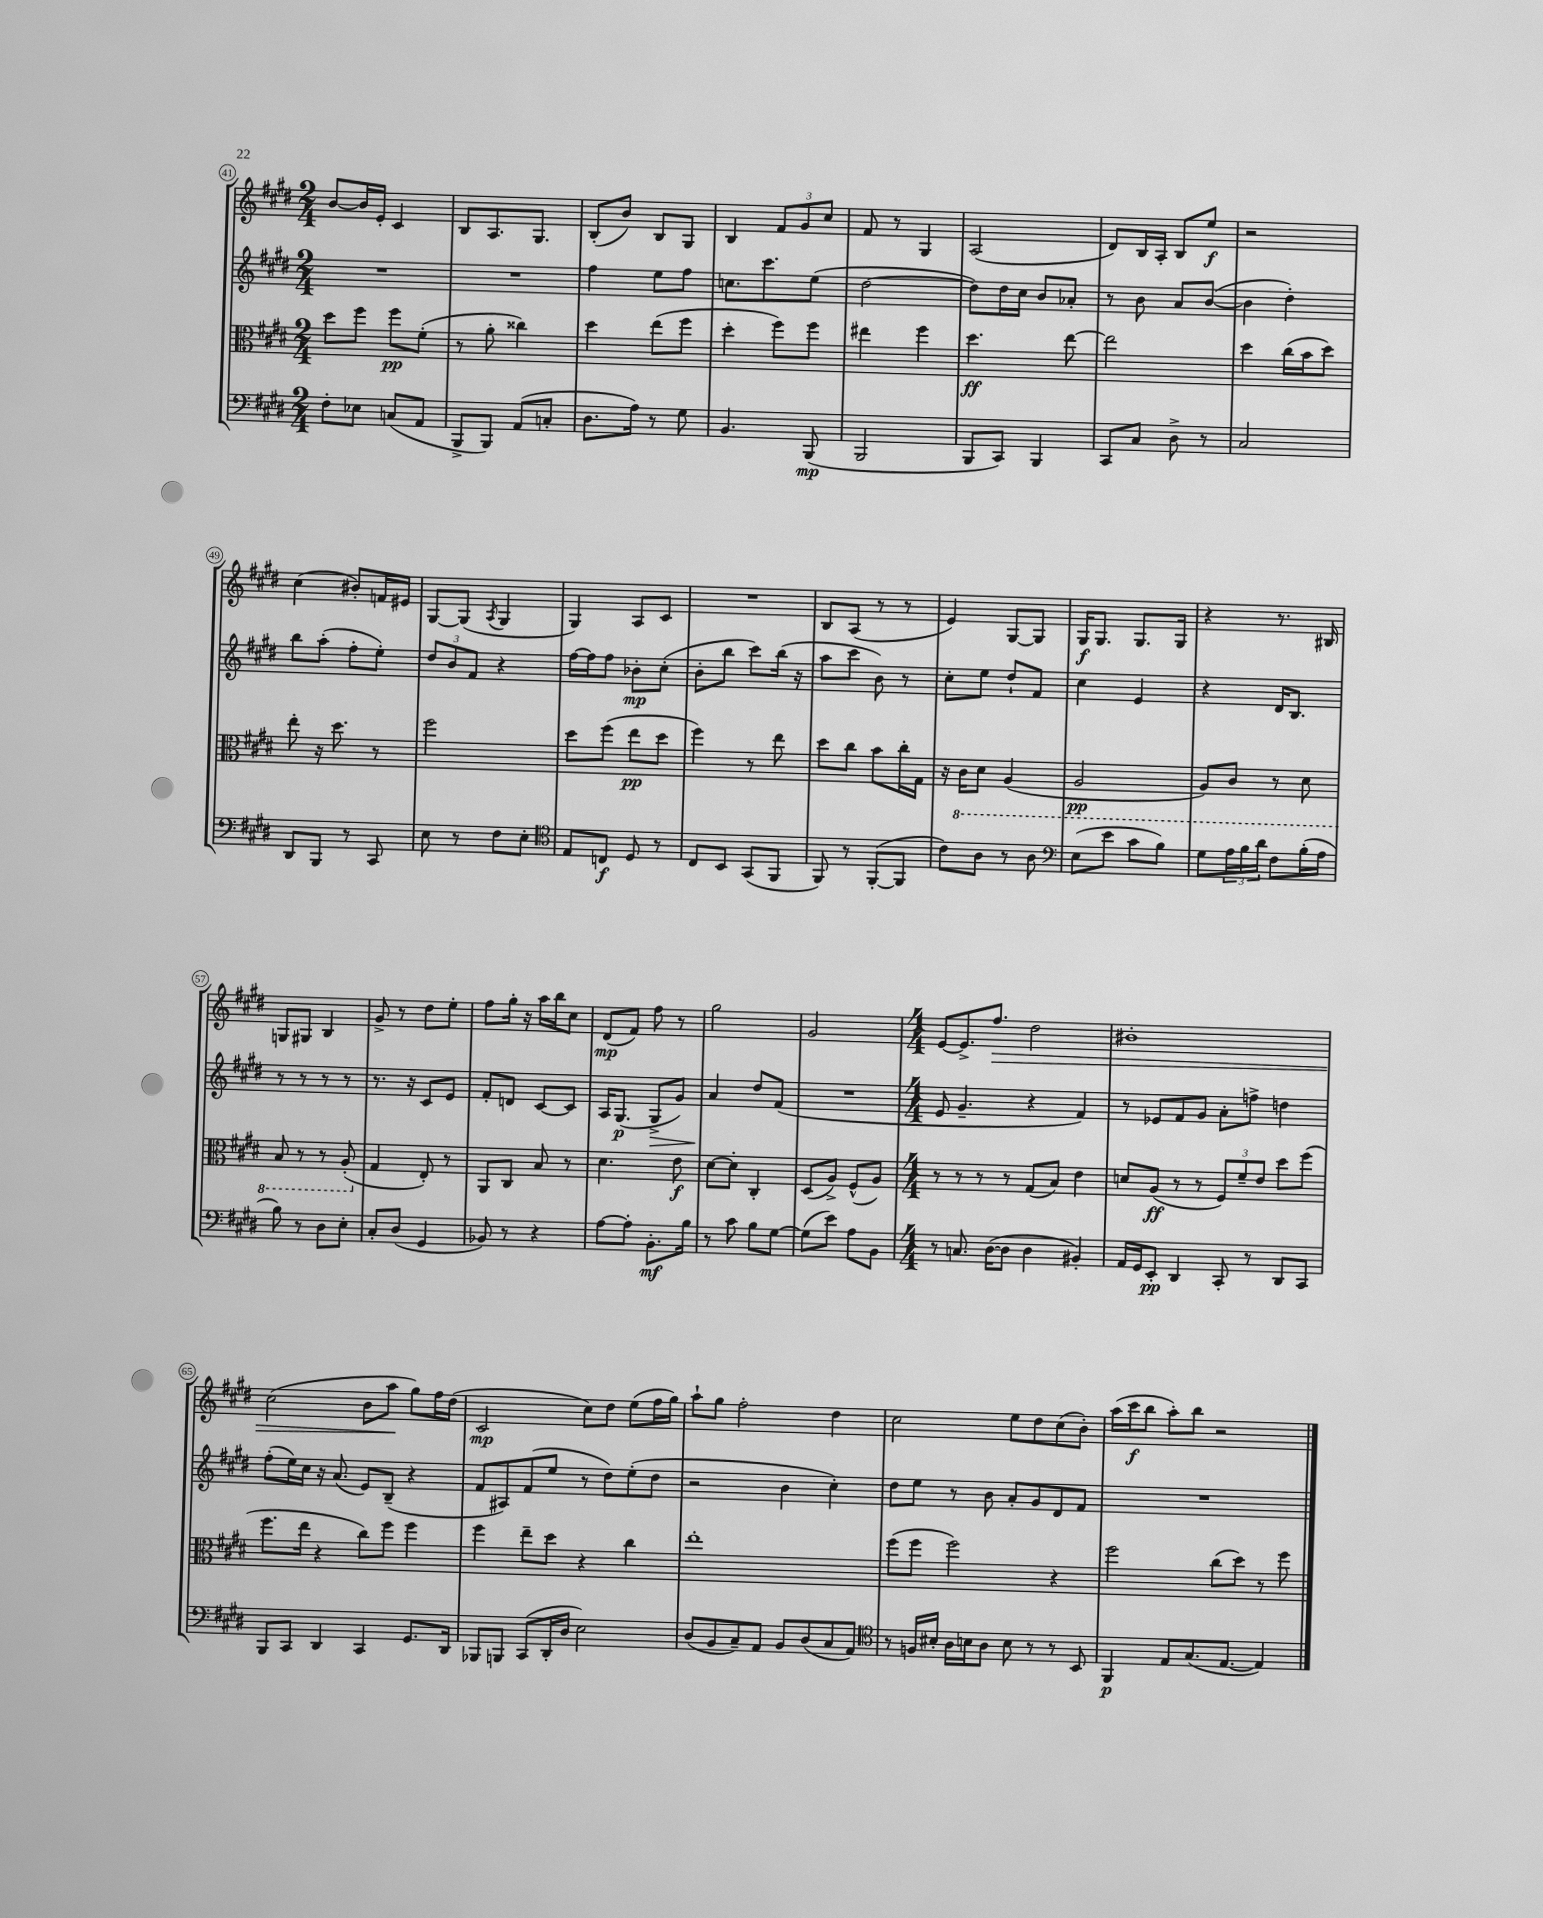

**kern	**dynam	**kern	**dynam	**kern	**dynam	**kern	**dynam
*part4	*part4	*part3	*part3	*part2	*part2	*part1	*part1
*staff4	*staff4	*staff3	*staff3	*staff2	*staff2	*staff1	*staff1
*clefF4	*	*clefC3	*	*clefG2	*	*clefG2	*
*k[f#c#g#d#]	*	*k[f#c#g#d#]	*	*k[f#c#g#d#]	*	*k[f#c#g#d#]	*
*M2/4	*	*M2/4	*	*M2/4	*	*M2/4	*
=41	=41	=41	=41	=41	=41	=41	=41
8F#'\L	.	8dd#\L	.	2r	.	[8b/L	.
8E-X\J	.	8ff#\J	.	.	.	16b/L]	.
.	.	.	.	.	.	16e'/JJ	.
(8Cn/L	.	8ff#\L	pp	.	.	4c#/	.
8AA/J	.	(8f#'\J	.	.	.	.	.
=42	=42	=42	=42	=42	=42	=42	=42
8BBB^/L	.	8r	.	2r	.	8B/L	.
8BBB/J)	.	8a'\	.	.	.	8.A/	.
(8AA/L	.	4cc##X\)	.	.	.	.	.
.	.	.	.	.	.	8.G#/J	.
8Cn'/J	.	.	.	.	.	.	.
=43	=43	=43	=43	=43	=43	=43	=43
8.D#\L	.	4dd#\	.	4ff#\	.	(8B'/L	.
.	.	.	.	.	.	8b/J)	.
16A\Jk)	.	.	.	.	.	.	.
8r	.	(8ee\L	.	8ee\L	.	8B/L	.
8G#\	.	8ff#\J	.	8ff#\J	.	8G#/J	.
=44	=44	=44	=44	=44	=44	=44	=44
4.BB/	.	4dd#'\	.	8.ccn\L	.	4B/	.
.	.	.	.	8.ccc#\	.	.	.
.	.	8ff#\L)	.	.	.	12f#/L	.
.	.	.	.	.	.	12g#/	.
(8BBB/	mp	8ff#\J	.	(8ee\J	.	.	.
.	.	.	.	.	.	12cc#/J	.
=45	=45	=45	=45	=45	=45	=45	=45
2BBB/	.	4ee#X\	.	[2dd#\	.	8f#/	.
.	.	.	.	.	.	8r	.
.	.	4ff#\	.	.	.	4G#/	.
=46	=46	=46	=46	=46	=46	=46	=46
8BBB/L	.	4.dd#\	ff	8dd#\L])	.	(2A/	.
8CC#/J)	.	.	.	16dd#\L	.	.	.
.	.	.	.	16cc#\JJ	.	.	.
4BBB/	.	.	.	8b/L	.	.	.
.	.	[8ee\	.	8a-X'/J	.	.	.
=47	=47	=47	=47	=47	=47	=47	=47
8CC#/L	.	2ee\]	.	8r	.	8d#/L)	.
8C#/J	.	.	.	8b\	.	16B/L	.
.	.	.	.	.	.	16A'/JJ	.
8D#^\	.	.	.	8a/L	.	8B/L	.
8r	.	.	.	([8b/J	.	8ee/J	f
=48	=48	=48	=48	=48	=48	=48	=48
2C#/	.	4dd#\	.	4b\]	.	2r	.
.	.	(16cc#\LL	.	4dd#'\)	.	.	.
.	.	16b\J	.	.	.	.	.
.	.	8dd#\J)	.	.	.	.	.
!!LO:LB:g=z
=49	=49	=49	=49	=49	=49	=49	=49
8DD#/L	.	8ee'\	.	8bb\L	.	(4cc#\	.
8BBB/J	.	16r	.	(8aa'\J	.	.	.
.	.	8.dd#\	.	.	.	.	.
8r	.	.	.	8ff#'\L	.	8b#X'/L)	.
8CC#/	.	8r	.	8ee'\J)	.	16fn/L	.
.	.	.	.	.	.	16e#X/JJ	.
=50	=50	=50	=50	=50	=50	=50	=50
8E\	.	2ff#\	.	12dd#/L	.	[8G#/L	.
.	.	.	.	12b/	.	.	.
8r	.	.	.	.	.	(8G#/J]	.
.	.	.	.	12f#/J	.	.	.
.	.	.	.	.	.	8qA/	.
8F#\L	.	.	.	4r	.	4G#/	.
8E'\J	.	.	.	.	.	.	.
=51	=51	=51	=51	=51	=51	=51	=51
*clefC4	*	*	*	*	*	*	*
8E/L	.	8dd#\L	.	[16ff#\LL	.	4G#/)	.
.	.	.	.	16ff#\J]	.	.	.
8Cn/J	f	(8ff#\J	.	8ff#\J	.	.	.
8D#/	.	8ee\L	pp	8b-X'\L	mp	8A/L	.
8r	.	8dd#\J	.	(8cc#'\J	.	8c#/J	.
=52	=52	=52	=52	=52	=52	=52	=52
8C#/L	.	4ff#\)	.	8b'\L	.	2r	.
8BB/J	.	.	.	8bb\J	.	.	.
(8GG#/L	.	8r	.	8ccc#\L)	.	.	.
8FF#/J	.	8ee\	.	(16bb\Jk	.	.	.
.	.	.	.	16r	.	.	.
=53	=53	=53	=53	=53	=53	=53	=53
8FF#/)	.	8dd#\L	.	8aa\L	.	8B/L	.
8r	.	8cc#\J	.	8ccc#\J	.	(8A/J	.
([8FF#'/L	.	8b\L	.	8b\)	.	8r	.
8FF#/J]	.	16cc#'\L	.	8r	.	8r	.
.	.	16G#\JJ	.	.	.	.	.
=54	=54	=54	=54	=54	=54	=54	=54
8c#\L)	.	16r	.	8cc#'\L	.	4e/)	.
*	*	*8ba	*	*	*	*	*
.	.	16C#\KL	.	.	.	.	.
8A\J	.	8D#\J	.	8ee\J	.	.	.
8r	.	(4AA/	.	8dd#`/L	.	[8G#/L	.
8A\	.	.	.	8f#/J	.	8G#/J]	.
=55	=55	=55	=55	=55	=55	=55	=55
*clefF4	*	*	*	*	*	*	*
(8E\L	.	2AA/	pp	4cc#\	.	16G#/KL	f
.	.	.	.	.	.	8.G#/J	.
8e\J	.	.	.	.	.	.	.
8c#\L	.	.	.	4e/	.	8.G#/L	.
8B\J)	.	.	.	.	.	.	.
.	.	.	.	.	.	16G#/Jk	.
=56	=56	=56	=56	=56	=56	=56	=56
8G#\L	.	8AA/L)	.	4r	.	4r	.
24A\L	.	8C#/J	.	.	.	.	.
24B\	.	.	.	.	.	.	.
24d#\JJ	.	.	.	.	.	.	.
8F#\L	.	8r	.	16d#/KL	.	8.r	.
.	.	.	.	8.B/J	.	.	.
(16B'\L	.	8D#\	.	.	.	.	.
16A\JJ	.	.	.	.	.	16B#X/	.
!!LO:LB:g=z
=57	=57	=57	=57	=57	=57	=57	=57
8B\)	.	8BB/	.	8r	.	8Gn/L	.
8r	.	8r	.	8r	.	8G#X/J	.
8D#\L	.	8r	.	8r	.	4B/	.
8E'\J	.	(8AA'/	.	8r	.	.	.
=58	=58	=58	=58	=58	=58	=58	=58
*	*	*X8ba	*	*	*	*	*
8C#'/L	.	4G#/	.	8.r	.	8g#^/	.
(8D#/J	.	.	.	.	.	8r	.
.	.	.	.	16r	.	.	.
4GG#/	.	8E'/)	.	8c#/L	.	8dd#\L	.
.	.	8r	.	8e/J	.	8ee'\J	.
=59	=59	=59	=59	=59	=59	=59	=59
8BB-X/)	.	8AA/L	.	8f#'/L	.	8ff#\L	.
8r	.	8C#/J	.	8dn/J	.	16gg#'\Jk	.
.	.	.	.	.	.	16r	.
4r	.	8B/	.	[8c#/L	.	16aa\LL	.
.	.	.	.	.	.	16bb\J	.
.	.	8r	.	8c#/J]	.	8cc#\J	.
=60	=60	=60	=60	=60	=60	=60	=60
[8A\L	.	4.d#\	.	16A/KL	.	(8d#/L	mp
.	.	.	.	(8.G#/J	p	.	.
8A'\J]	.	.	.	.	.	8f#/J)	.
!	!	!	!	!	!LO:HP:b	!	!
8.BB'\L	mf	.	.	8G#^/L	>	8ff#\	.
.	.	8e\	f	8g#/J)	.	8r	.
16B\Jk	.	.	.	.	.	.	.
=61	=61	=61	=61	=61	=61	=61	=61
8r	.	[8d#\L	.	4a/	.	2gg#\	.
8c#\	.	8d#'\J]	.	.	.	.	.
8B\L	.	4C#'/	.	8dd#/L	]	.	.
[8G#\J	.	.	.	(8f#/J	.	.	.
=62	=62	=62	=62	=62	=62	=62	=62
(8G#\L]	.	(8D#/L	.	2r	.	2g#/	.
8e\J)	.	8A^/J)	.	.	.	.	.
8A\L	.	(8F#^^/L	.	.	.	.	.
8BB\J	.	8A/J)	.	.	.	.	.
=63	=63	=63	=63	=63	=63	=63	=63
*M4/4	*	*M4/4	*	*M4/4	*	*M4/4	*
8r	.	8r	.	8e/	.	[8e/L	.
8.Cn/	.	8r	.	4.g#~/	.	8.e^/]	.
.	.	8r	.	.	.	.	.
!	!	!	!	!	!	!	!LO:HP:b
([16D#\KL	.	.	.	.	.	8.ff#/J	>
8D#\J]	.	8r	.	.	.	.	.
4D#\	.	(8G#/L	.	4r	.	2dd#\	.
.	.	8B/J)	.	.	.	.	.
4BB#X'/)	.	4e\	.	4f#/)	.	.	.
=64	=64	=64	=64	=64	=64	=64	=64
16AA/LL	.	8dn/L	.	8r	.	1b#X'	.
16GG#/J	.	.	.	.	.	.	.
8EE'/J	pp	(8A/J	ff	8e-X/L	.	.	.
4DD#/	.	8r	.	8f#/	.	.	.
.	.	8r	.	8g#/J	.	.	.
8CC#'/	.	12F#/L)	.	8a'\L	.	.	.
.	.	12f#~/	.	.	.	.	.
8r	.	.	.	8ffn^\J	.	.	.
.	.	12e/J	.	.	.	.	.
8DD#/L	.	8dd#\L	.	4ddn\	.	.	.
8CC#/J	.	(8ff#\J	.	.	.	.	.
!!LO:LB:g=z
=65	=65	=65	=65	=65	=65	=65	=65
8BBB/L	.	8.ff#\L	.	(8ff#'\L	.	(2cc#\	.
8CC#/J	.	.	.	16ee\L)	.	.	.
.	.	16ee\Jk	.	16cc#\JJ	.	.	.
4DD#/	.	4r	.	16r	.	.	.
.	.	.	.	(8.a/	.	.	.
4CC#/	.	8cc#\L)	.	8e/L)	.	8b\L	.
.	.	8ff#\J	.	(8B~/J	.	8aa\J	.
8.GG#/L	.	4ff#\	.	4r	.	8gg#\L)	]
.	.	.	.	.	.	16ff#\L	.
16DD#/Jk	.	.	.	.	.	(16dd#\JJ	.
=66	=66	=66	=66	=66	=66	=66	=66
8BBB-X/L	.	4ff#\	.	8f#/L	.	2c#/	mp
8BBBn/J	.	.	.	8A#X/)	.	.	.
(8CC#/L	.	8ee~\L	.	(8f#/	.	.	.
16DD#'/L	.	8dd#\J	.	8ee/J	.	.	.
16D#/JJ	.	.	.	.	.	.	.
2E\)	.	4r	.	8r	.	8cc#\L)	.
.	.	.	.	8dd#\L)	.	8dd#\J	.
.	.	4cc#\	.	(8ee'\	.	(8ee\L	.
.	.	.	.	8dd#\J	.	16ff#\L	.
.	.	.	.	.	.	16gg#\JJ)	.
=67	=67	=67	=67	=67	=67	=67	=67
(8D#/L	.	1ee'	.	2r	.	8aa`\L	.
8BB/	.	.	.	.	.	8gg#\J	.
8C#~/)	.	.	.	.	.	2ff#'\	.
8AA/J	.	.	.	.	.	.	.
8BB/L	.	.	.	4b\	.	.	.
(8D#/	.	.	.	.	.	.	.
8C#/	.	.	.	4cc#'\)	.	4dd#\	.
8AA/J)	.	.	.	.	.	.	.
=68	=68	=68	=68	=68	=68	=68	=68
*clefC4	*	*	*	*	*	*	*
8r	.	(8ff#\L	.	8dd#\L	.	2cc#\	.
16Fn/LL	.	8ff#\J	.	8ee\J	.	.	.
16B#X'/JJ	.	.	.	.	.	.	.
16A\LL	.	2ff#\)	.	8r	.	.	.
16Bn\J	.	.	.	.	.	.	.
8A\J	.	.	.	8b\	.	.	.
8B\	.	.	.	8a'/L	.	8ee\L	.
8r	.	.	.	8g#/	.	8dd#\	.
8r	.	4r	.	8d#/	.	(8cc#\	.
8BB/	.	.	.	8f#/J	.	8b'\J)	.
=69	=69	=69	=69	=69	=69	=69	=69
4FF#/	p	2ff#\	.	1r	.	(16aa\LL	.
.	.	.	.	.	.	16ccc#\J	f
.	.	.	.	.	.	8bb\J	.
8E/L	.	.	.	.	.	8aa'\L)	.
(8.G#/	.	.	.	.	.	8bb\J	.
.	.	(8cc#\L	.	.	.	2r	.
[8.E/J	.	.	.	.	.	.	.
.	.	8dd#\J)	.	.	.	.	.
4E/])	.	8r	.	.	.	.	.
.	.	8ff#\	.	.	.	.	.
==	==	==	==	==	==	==	==
*-	*-	*-	*-	*-	*-	*-	*-
